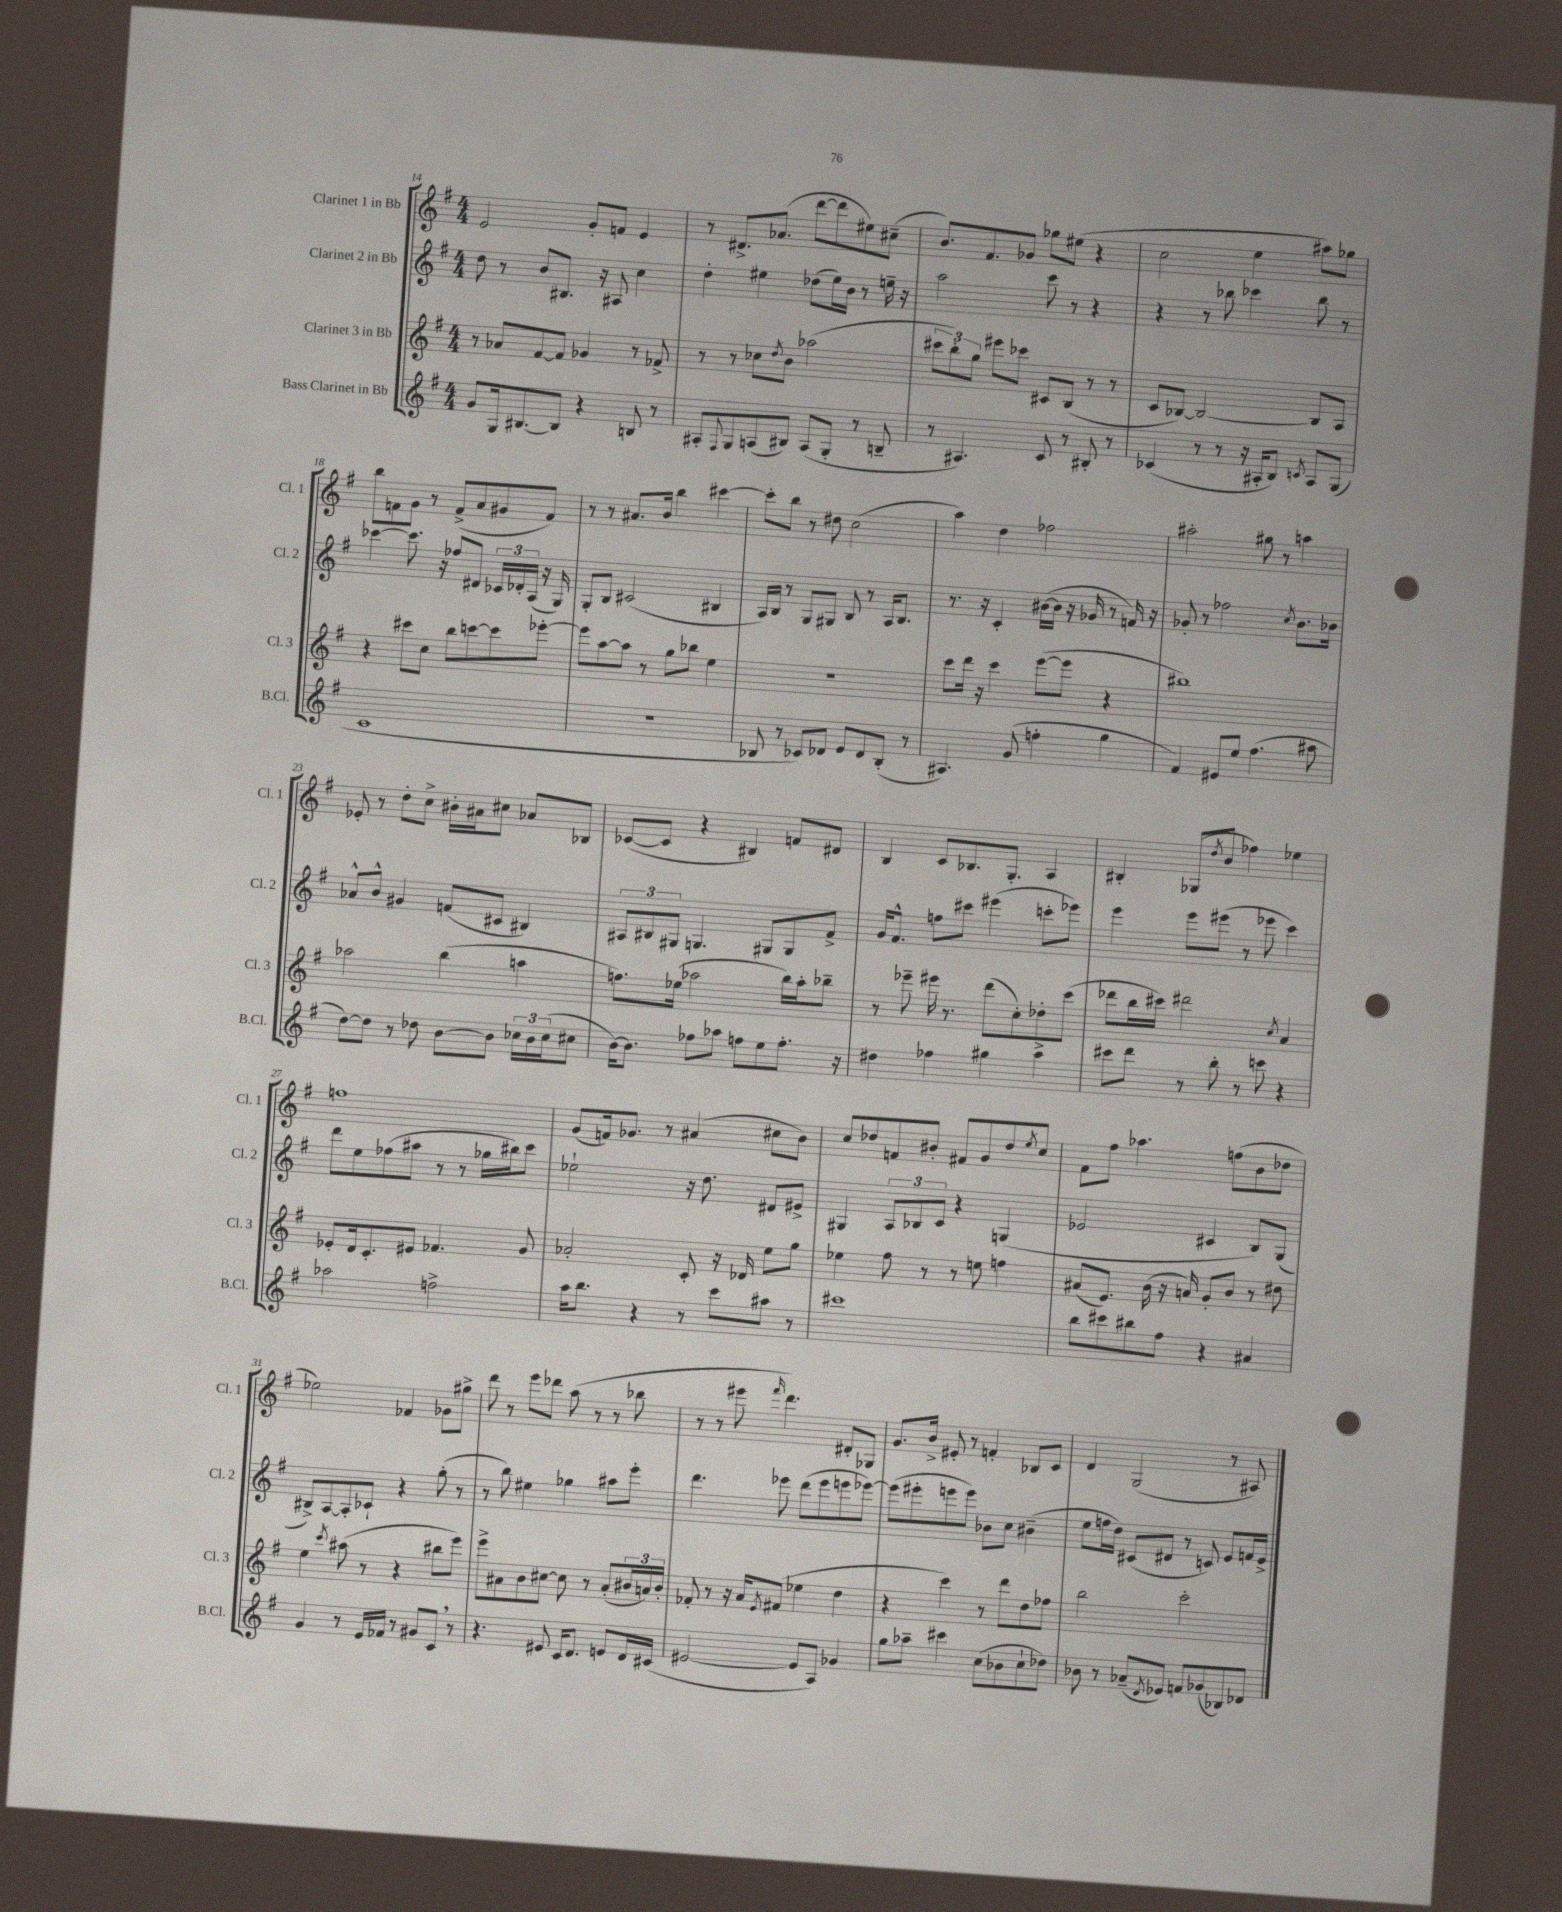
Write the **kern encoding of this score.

**kern	**kern	**kern	**kern
*staff4	*staff3	*staff2	*staff1
*clefG2	*clefG2	*clefG2	*clefG2
*k[f#]	*k[f#]	*k[f#]	*k[f#]
*M4/4	*M4/4	*M4/4	*M4/4
8g	8r	8dd	2e
16G	8a-	8r	.
[8.B#	.	.	.
.	[8f#	8b	.
8B#]	8f#]	8.B#	.
4r	4g-	.	8g'
.	.	16r	.
.	.	8A#	8f
8B	8r	4cc	4e
8r	8f-^	.	.
=	=	=	=
8A#'	8r	4dd'	8r
8qqF#	.	.	.
8G	8r	.	8.d#^
(8A	8cc-	4ee#	.
.	.	.	(8.a-
.	8qdd	.	.
8B#)	8b	.	.
(8A	(2aa-	(8dd-	[8ddd
8G'	.	16ee#)	8ddd]
.	.	16b	.
8r	.	8r	8ee#)
8B~	.	16ee~	(8cc#~
.	.	16r	.
=	=	=	=
8r	12ccc#	2aa	8.b)
.	12bb')	.	.
4.A#)	.	.	.
.	12gg	.	.
.	.	.	8.f#
.	8eee#	.	.
.	8ccc-	.	8g-
8c	8c#	8ccc	8gg-
8r	(8B	8r	(8ee#
8B#'	8r	4r	4r
8r	8r	.	.
=	=	=	=
(4c-	8c	4r	2cc
.	[8B-)	.	.
8r	2B-_	8r	.
8r	.	8bb-	.
16r	.	4ccc-	4ee
16A#'	.	.	.
8B)	.	.	.
8qc	.	.	.
8A#	8B-]	8bb-	8aa#)
(8G	8A	8r	8gg-
=	=	=	=
1c	4r	[4ccc-	8bb
.	.	.	8f
.	8ccc#	8.ccc-]	8g
.	8cc	.	8r
.	.	16r	.
.	8bb	8ff-	(8f^
.	[8ccc	8d#	8a
.	8ccc]	24c-	8g#
.	.	24d-'	.
.	.	(24A	.
.	[8eee-'	16r	8f)
.	.	16G)	.
=	=	=	=
1r	8eee-]	8G'	8r
.	[8aa	8B	8r
.	8aa]	(2c#	8.a#
.	8r	.	.
.	.	.	16b
.	8gg	.	4bb
.	8bb-	.	.
.	4ee	4B#	[4ccc#
=	=	=	=
8B-	1r	16A)	8ccc#']
.	.	16B	.
8r	.	8r	8bb
8c-)	.	8G	8r
8d-	.	8G#	8dd#
8e	.	8B	(2cc
8d-	.	8r	.
(8B-'	.	16A	.
.	.	8.B	.
8r	.	.	.
=	=	=	=
4.A#)	8ccc	8.r	4aa)
.	16ddd	.	.
.	16r	16r	.
.	4ccc	4c'	4dd
(8g	.	.	.
4ff'	([8eee	([16b#	2ff-
.	.	16b#]	.
.	8eee]	16r	.
.	.	16g-	.
4gg	4r	8r	.
.	.	16f)	.
.	.	16r	.
=	=	=	=
4f#)	1bb#)	8g-'	2aa#'
.	.	8r	.
8e#	.	2ff-	.
8ee	.	.	.
(4.ff#	.	.	8gg#
.	.	.	8r
.	.	8qcc	.
.	.	8.b	4aa
8aa#	.	.	.
.	.	16b-	.
=	=	=	=
[8dd)	2aa-	8a-^^	8e-'
8dd]	.	8b^^	8r
8r	.	4g#	8dd'
8dd-	.	.	8cc^
[8b	(4bb	(8f	16b#'
.	.	.	16a#
8b]	.	8c#	8cc#
24cc-	4aa	4B#)	8a-
24b	.	.	.
(24cc-	.	.	.
8cc#	.	.	8B-
=	=	=	=
[16b)	8.ff)	12A#	([8c-
8.b]	.	.	.
.	.	12B#	.
.	.	.	8c-]
.	.	12G#	.
.	(16ee-	.	.
8ff-	2aa-	4.G	4r
8aa-	.	.	.
8ff	.	.	4B#)
8ee	.	8G#	.
8.ff'	16bb)	8G#	8f
.	16aa-'	.	.
.	8bb-~	8f#^	8d#
16r	.	.	.
=	=	=	=
4dd#	8r	16g	4B
.	.	8.f#^^	.
.	8eee-~	.	.
4ff-	16eee#	8ff	8c
.	8.r	.	.
.	.	8ccc#	8.B-
4gg#	(8ddd	(4eee#	.
.	.	.	8.G'
.	8cc')	.	.
4aa^	8dd-'	8ccc'	4A
.	(8ccc	8eee-)	.
=	=	=	=
8ccc#	8ddd-	4eee	4B#'
8ddd	16bb	.	.
.	16ccc#)	.	.
8r	2ddd#	8eee	(8G-
.	.	.	8qdd
8bb'	.	(8eee#	8b
8r	.	8r	4ff-)
8ccc	.	8eee-	.
.	8qcc	.	.
4r	4a	4ccc)	4ee-
=	=	=	=
2aa-	8e-'	8ddd	1ff
.	16d	8ee	.
.	8.c'	.	.
.	.	(8ff-	.
.	8e#	8aa#	.
2ff^	4.f-	8r	.
.	.	8r	.
.	.	16gg-	.
.	.	16bb#)	.
.	8g	8ccc	.
=	=	=	=
16aa	2a-'	2ee-`	(8g
8.bb	.	.	.
.	.	.	16f)
.	.	.	8.g-
4r	.	.	.
.	.	.	8r
8r	8c'	16r	(4a#
.	.	8.dd	.
8ccc	16r	.	.
.	16d-	.	.
8aa#	8ee	8d#	8cc#
8r	8gg	8e#^	8b)
=	=	=	=
1ccc#	4ee-	4G#	8cc
.	.	.	8dd-
.	8ff#	12A	8f
.	.	12B-	.
.	8r	.	8b#'
.	.	12c	.
.	8r	4r	8f#
.	8ee	.	8g
.	4ff	(4G	8dd-
.	.	.	8qee
.	.	.	8cc
=	=	=	=
8bb	(8a#	2e-	8f#
8ccc#	8.e)	.	8ff#
8bb#	.	.	4.aa-
.	(16b	.	.
8ff#	16r	.	.
.	16a)	.	.
4r	8g'	4c#	.
.	8b	.	(8ff
4a#	8r	8B)	8b
.	8dd#	(8G	8dd-
=	=	=	=
4g	4ee	8B#^)	2ee-)
.	.	[8A	.
.	8qccc	.	.
8r	(8aa#	8A']	.
16e	8r	8c-`	.
16f-	.	.	.
8r	4r	4r	4f-
8g#	.	.	.
8c	8bb#	(8gg'	8g-
8r	8eee)	8r	8gg#^
=	=	=	=
4.r	8eee^	8r	8ddd
.	8a#	8bb)	8r
.	8b	4ee#	8eee
8e#	[8cc#	.	8ddd-
16c	8cc#]	4gg-	(8aa
8.d	.	.	.
.	8r	.	8r
8e	(8a#'	8aa#	8r
16d	24b#	8eee'	8bb-
.	24a)	.	.
(16c#	.	.	.
.	24b#'	.	.
=	=	=	=
[2e#	8f-'	4.ddd	8r
.	8r	.	8r
.	16r	.	8eee#
.	16a	.	.
.	8qe	.	16qqfff#
.	(8f#	8eee-	4.ddd)
8e#]	4ee-	(8ddd	.
8A)	.	8eee-	.
4g-	4dd	8eee	8d#'
.	.	[8eee-)	8G-
=	=	=	=
8gg	4r	(8eee-]	8.g
8aa-~	.	8eee#'	.
.	.	.	16b^
4ccc#	4ccc)	8eee	8e#'
.	.	8eee)	8r
(8cc	8r	8b-	4f'
8b-	8ddd	8cc	.
8cc`	8dd	(4b#~	8B-
8dd-)	8ff-	.	8c
=	=	=	=
8b-	2bb	8ee	4d
8r	.	16ff	.
.	.	16dd)	.
(8a-~	.	(8c#	(2G
8qd	.	.	.
8e-)	.	8d#	.
8f	2ccc'	8r	.
(8g-	.	8c)	.
8B-)	.	8e	8r
8d-	.	16f	8A#)
.	.	16e^	.
==	==	==	==
*-	*-	*-	*-
